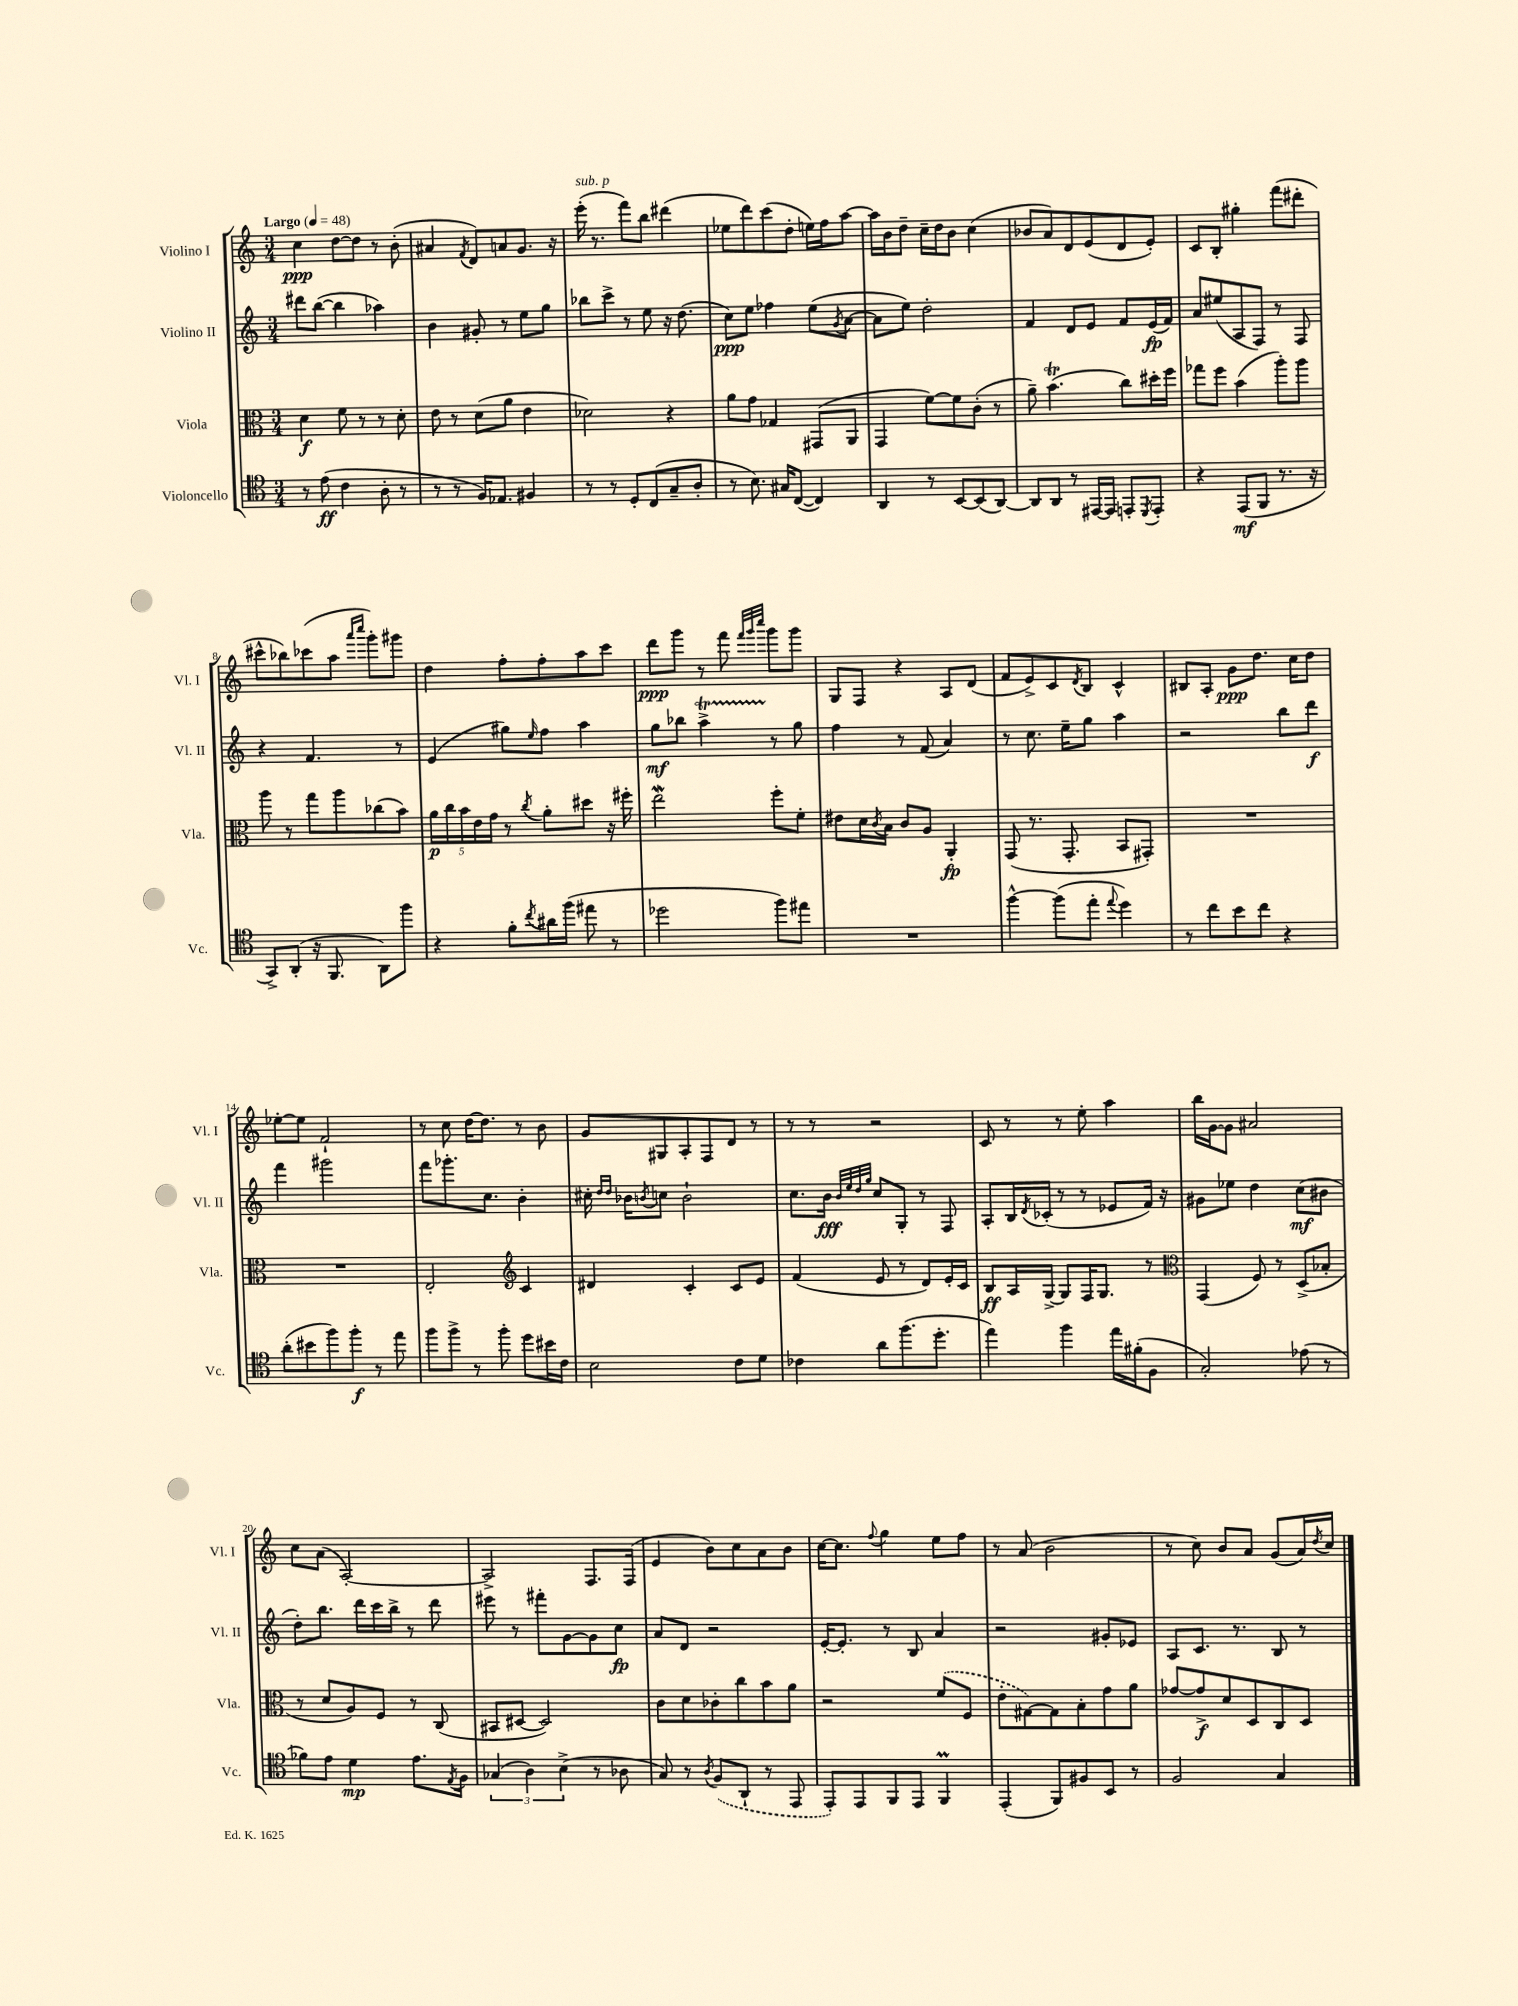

**kern	**dynam	**kern	**dynam	**kern	**dynam	**kern	**dynam
*part4	*part4	*part3	*part3	*part2	*part2	*part1	*part1
*staff4	*staff4	*staff3	*staff3	*staff2	*staff2	*staff1	*staff1
*I"Violoncello	*	*I"Viola	*	*I"Violino II	*	*I"Violino I	*
*I'Vc.	*	*I'Vla.	*	*I'Vl. II	*	*I'Vl. I	*
*clefC4	*	*clefC3	*	*clefG2	*	*clefG2	*
*k[]	*	*k[]	*	*k[]	*	*k[]	*
*M3/4	*	*M3/4	*	*M3/4	*	*M3/4	*
*MM48	*	*MM48	*	*MM48	*	*MM48	*
=1	=1	=1	=1	=1	=1	=1	=1
!	!	!	!	!	!	!LO:TX:a:B:t=Largo	!
8r	.	4d\	f	8ddd#X\L	.	4cc\	ppp
(8e\	ff	.	.	([8bb\J	.	.	.
4c\	.	8f\	.	4bb\]	.	[8dd\L	.
.	.	8r	.	.	.	8dd\J]	.
8A'\	.	8r	.	4aa-X\)	.	8r	.
8r	.	8d'\	.	.	.	(8b'\	.
=2	=2	=2	=2	=2	=2	=2	=2
8r	.	8e\	.	4b\	.	4a#X/	.
8r	.	8r	.	.	.	.	.
.	.	.	.	.	.	8qf/	.
16F/KL)	.	(8d\L	.	8g#X'/	.	8d/L)	.
8.E-X/J	.	.	.	.	.	.	.
.	.	8a\J	.	8r	.	8an/	.
4F#X/	.	4e\	.	8ee\L	.	8.g/J	.
.	.	.	.	8gg\J	.	.	.
.	.	.	.	.	.	16r	.
=3	=3	=3	=3	=3	=3	=3	=3
!	!	!	!	!	!	!LO:TX:a:i:t=sub. p	!
8r	.	2d-X\)	.	8bb-X\L	.	(16eee'\	.
.	.	.	.	.	.	8.r	.
8r	.	.	.	8ccc^\J	.	.	.
8D'/L	.	.	.	8r	.	8fff\L)	.
(8C/	.	.	.	8ee\	.	8bb\J	.
8G~/	.	4r	.	16r	.	(4ddd#X\	.
.	.	.	.	(8.dd\	.	.	.
8A'/J	.	.	.	.	.	.	.
=4	=4	=4	=4	=4	=4	=4	=4
8r	.	8a\L	.	8cc\L)	ppp	8ee-X\L	.
8.B\)	.	8g\J	.	8ee\J	.	8ddd\)	.
.	.	4G-X/	.	4ff-X\	.	(8ccc\	.
16G#X/KL	.	.	.	.	.	.	.
([8C/J	.	.	.	.	.	8dd'\J	.
4C/])	.	(8GG#X/L	.	(8ee\L	.	16een\LL)	.
.	.	.	.	.	.	16ff\J	.
.	.	.	.	8qg/	.	.	.
.	.	8AA/J	.	[8a\J	.	[8aa\J	.
=5	=5	=5	=5	=5	=5	=5	=5
4AA/	.	4GG/	.	8a\L]	.	16aa\LL]	.
.	.	.	.	.	.	16b\J	.
.	.	.	.	8ee\J)	.	8dd~\J	.
8r	.	[8f\L)	.	2dd'\	.	16cc~\LL	.
.	.	.	.	.	.	16dd\J	.
[8BB/L	.	8f\]	.	.	.	8b\J	.
(8BB/]	.	(8c'\J	.	.	.	(4cc\	.
[8AA/J)	.	8r	.	.	.	.	.
=6	=6	=6	=6	=6	=6	=6	=6
8AA/L]	.	8a~\)	.	4f/	.	8b-X/L	.
8AA/J	.	(4.bt\	.	.	.	8a/)	.
8r	.	.	.	8d/L	.	8d/	.
[16EE#X/LL	.	.	.	8e/J	.	(8e/	.
16EE#/JJ]	.	.	.	.	.	.	.
8EEn'/L	.	8cc\L)	.	8f/L	.	8d/	.
8qDD/	.	.	.	.	.	.	.
8EE'/J	.	16dd#X'\L	.	(16e/L	fp	8e'/J)	.
.	.	16ff\JJ	.	16f/JJ)	.	.	.
=7	=7	=7	=7	=7	=7	=7	=7
4r	.	8gg-X\L	.	8a/L	.	8c/L	.
.	.	8ff\J	.	(8ee#X/	.	8B'/J	.
(8EE/L	mf	(4b\	.	8A/	.	4gg#X'\	.
8FF/J	.	.	.	8F/J)	.	.	.
8.r	.	8aa'\L)	.	8r	.	(8fff\L	.
.	.	8aa\J	.	8F/	.	8ddd#X'\J	.
16r	.	.	.	.	.	.	.
!!LO:LB:g=z
=8	=8	=8	=8	=8	=8	=8	=8
8GG^/L)	.	8aa\	.	4r	.	8ccc#X^^\L	.
(8AA'/J	.	8r	.	.	.	8bb-X\)	.
16r	.	8gg\L	.	4.f/	.	(8ccc-X\	.
8.FF/	.	.	.	.	.	.	.
.	.	8aa\	.	.	.	8aa\J	.
.	.	.	.	.	.	16qqaaa/LL	.
.	.	.	.	.	.	16qqcccc/JJ	.
8AA\L)	.	(8cc-X\	.	.	.	8ggg'\L)	.
8ff\J	.	8b\J)	.	8r	.	8ggg#X\J	.
=9	=9	=9	=9	=9	=9	=9	=9
4r	.	20a\LL	p	(4e/	.	4dd\	.
.	.	20cc\	.	.	.	.	.
.	.	20b\	.	.	.	.	.
.	.	20e\	.	.	.	.	.
.	.	20g\JJ	.	.	.	.	.
8f'\L	.	8r	.	8gg#X\L)	.	8ff'\L	.
8qcc/	.	8qcc/	.	16qqee/	.	.	.
16a#X\L	.	8a'\L	.	8ff\J	.	8ff'\	.
(16ff\JJ	.	.	.	.	.	.	.
8ee#X\	.	8dd#X\J	.	4aa\	.	8aa\	.
8r	.	16r	.	.	.	8ccc\J	.
.	.	16ff#X'\	.	.	.	.	.
=10	=10	=10	=10	=10	=10	=10	=10
2dd-X\	.	2eeW\	.	8gg\L	mf	8ddd\L	ppp
.	.	.	.	8bb-X\J	.	8ggg\J	.
.	.	.	.	4aaT^\	.	8r	.
.	.	.	.	.	.	8fff\	.
.	.	.	.	.	.	32qqfff/LLL	.
.	.	.	.	.	.	32qqggg/	.
.	.	.	.	.	.	32qqcccc/JJJ	.
8ff\L)	.	8ff'\L	.	8r	.	8ggg\L	.
8ee#X\J	.	8f'\J	.	8gg\	.	8ggg\J	.
=11	=11	=11	=11	=11	=11	=11	=11
2.r	.	8e#X\L	.	4ff\	.	8G/L	.
.	.	16d\L	.	.	.	8F/J	.
.	.	8qc/	.	.	.	.	.
.	.	16B\JJ	.	.	.	.	.
.	.	8c/L	.	8r	.	4r	.
.	.	8A/J	.	(8f/	.	.	.
.	.	4AA'/	fp	4a/)	.	8A/L	.
.	.	.	.	.	.	(8d/J	.
=12	=12	=12	=12	=12	=12	=12	=12
[4ff^^\	.	(8GG/	.	8r	.	8f/L	.
.	.	8.r	.	8.cc\	.	8e^/)	.
(8ff\L]	.	.	.	.	.	8c/	.
.	.	8.GG'/	.	16ee~\KL	.	.	.
.	.	.	.	.	.	8qd/	.
8ee'\J	.	.	.	8gg\J	.	8B/J	.
8qqee/	.	.	.	.	.	.	.
4dd\)	.	8BB/L	.	4aa\	.	4c^^/	.
.	.	8GG#X'/J)	.	.	.	.	.
=13	=13	=13	=13	=13	=13	=13	=13
8r	.	2.r	.	2r	.	8B#X/L	.
8cc\L	.	.	.	.	.	8A'/J	.
8b\	.	.	.	.	.	8g\L	ppp
8cc\J	.	.	.	.	.	8.dd\J	.
4r	.	.	.	8bb\L	.	.	.
.	.	.	.	.	.	16cc\KL	.
.	.	.	.	8ddd\J	f	8dd\J	.
!!LO:LB:g=z
=14	=14	=14	=14	=14	=14	=14	=14
(8a'\L	.	2.r	.	4fff\	.	[8ee-X'\L	.
8b#X\	.	.	.	.	.	8ee-\J]	.
8ff\)	.	.	.	2ggg#X\	.	2f`/	.
8ff'\J	f	.	.	.	.	.	.
8r	.	.	.	.	.	.	.
8ee\	.	.	.	.	.	.	.
=15	=15	=15	=15	=15	=15	=15	=15
8ff\L	.	2E'/	.	8fff\L	.	8r	.
8ff^\J	.	.	.	8.ggg-X'\	.	8cc\	.
8r	.	.	.	.	.	[16dd\KL	.
.	.	.	.	8.cc\J	.	8.dd\J]	.
8ff'\	.	.	.	.	.	.	.
*	*	*clefG2	*	*	*	*	*
8dd\L	.	4c/	.	4b'\	.	8r	.
16b#X\L	.	.	.	.	.	8b\	.
16c\JJ	.	.	.	.	.	.	.
=16	=16	=16	=16	=16	=16	=16	=16
2B\	.	4d#X/	.	16cc#X'\	.	8g/L	.
.	.	.	.	16qqdd/LL	.	.	.
.	.	.	.	16qqdd/JJ	.	.	.
.	.	.	.	16b-X\KL	.	.	.
.	.	.	.	8qbn/	.	.	.
.	.	.	.	8ccn\J	.	8G#X/	.
.	.	4c'/	.	2b`\	.	8A'/	.
.	.	.	.	.	.	8F/	.
8c\L	.	8c/L	.	.	.	8d/J	.
8d\J	.	8e/J	.	.	.	8r	.
=17	=17	=17	=17	=17	=17	=17	=17
4c-X\	.	(4f/	.	8.cc\L	.	8r	.
.	.	.	.	.	.	8r	.
.	.	.	.	16b\Jk	fff	.	.
.	.	.	.	32qqb/LLL	.	.	.
.	.	.	.	32qqee/	.	.	.
.	.	.	.	32qqdd/	.	.	.
.	.	.	.	32qqgg/JJJ	.	.	.
8a\L	.	8e/	.	8cc/L	.	2r	.
(8.ff\	.	8r	.	8G'/J	.	.	.
.	.	8d/L)	.	8r	.	.	.
8.dd'\J	.	.	.	.	.	.	.
.	.	16e'/L	.	8F/	.	.	.
.	.	16c/JJ	.	.	.	.	.
=18	=18	=18	=18	=18	=18	=18	=18
4ee\)	.	8B/L	ff	8A'/L	.	8c/	.
.	.	16A/L	.	16B/L	.	8r	.
.	.	.	.	8qd/	.	.	.
.	.	[16G^/JJ	.	(16c-X'/JJ	.	.	.
4ff\	.	8G/L]	.	8r	.	8r	.
.	.	16F/K	.	8r	.	8ee'\	.
.	.	8.G/J	.	.	.	.	.
16ee\LL	.	.	.	8e-X/L	.	4aa\	.
(16f#X'\J	.	.	.	.	.	.	.
8F\J	.	8r	.	16f/Jk)	.	.	.
.	.	.	.	16r	.	.	.
=19	=19	=19	=19	=19	=19	=19	=19
*	*	*clefC3	*	*	*	*	*
2G'/)	.	(4GG/	.	8g#X\L	.	16bb\LL	.
.	.	.	.	.	.	[16g\J	.
.	.	.	.	8ee-X\J	.	8g\J]	.
.	.	8F/)	.	4dd\	.	2a#X/	.
.	.	8r	.	.	.	.	.
(8e-X\	.	(8D^/L	.	(8cc\L	mf	.	.
8r	.	8B-X'/J	.	8b#X\J	.	.	.
!!LO:LB:g=z
=20	=20	=20	=20	=20	=20	=20	=20
8f-X\L)	.	8r	.	8dd'\L)	.	8cc\L	.
8e\J	.	8d/L	.	8.bb\J	.	(8a\J	.
4d\	mp	8A/)	.	.	.	[2A'/)	.
.	.	.	.	16ddd\LL	.	.	.
.	.	8F/J	.	16ccc\	.	.	.
.	.	.	.	16bb^\JJ	.	.	.
8.e\L	.	8r	.	8r	.	.	.
.	.	(8C/	.	8ddd\	.	.	.
8qE/	.	.	.	.	.	.	.
16F\Jk	.	.	.	.	.	.	.
=21	=21	=21	=21	=21	=21	=21	=21
(6G-X/	.	8BB#X/L	.	8eee#X\	.	2A^/]	.
.	.	[8D#X/J	.	8r	.	.	.
6A\)	.	.	.	.	.	.	.
.	.	2D#/])	.	8fff#X'\L	.	.	.
(6B^\	.	.	.	.	.	.	.
.	.	.	.	[8g\	.	.	.
8r	.	.	.	8g\]	.	8.F/L	.
8A-X\	.	.	.	8cc\J	fp	.	.
.	.	.	.	.	.	(16F/Jk	.
=22	=22	=22	=22	=22	=22	=22	=22
8G/)	.	8c\L	.	8a/L	.	4e/	.
8r	.	8d\	.	8d/J	.	.	.
8qA/	.	.	.	.	.	.	.
(8F/L	.	8c-X'\	.	2r	.	8b\L)	.
8AA`/J	.	8cc\	.	.	.	8cc\	.
8r	.	8b\	.	.	.	8a\	.
8EE/	.	8a\J	.	.	.	8b\J	.
=23	=23	=23	=23	=23	=23	=23	=23
8EE'/L)	.	2r	.	[16e'/KL	.	[16cc\KL	.
.	.	.	.	8.e'/J]	.	8.cc\J]	.
8EE/	.	.	.	.	.	.	.
.	.	.	.	.	.	8qqff/	.
8FF/	.	.	.	8r	.	4gg\	.
8EE/J	.	.	.	8B/	.	.	.
4FFM/	.	(8f/L	.	4a/	.	8ee\L	.
.	.	8F/J	.	.	.	8ff\J	.
=24	=24	=24	=24	=24	=24	=24	=24
(4EE'/	.	8e'\L	.	2r	.	8r	.
.	.	[8G#X\)	.	.	.	(8a/	.
8FF/L)	.	8G#\]	.	.	.	2b\	.
8F#X/	.	8B'\	.	.	.	.	.
8BB/J	.	8g\	.	8g#X'/L	.	.	.
8r	.	8a\J	.	8e-X/J	.	.	.
=25	=25	=25	=25	=25	=25	=25	=25
2F/	.	[8g-X/L	.	8A/L	.	8r	.
.	.	8g-^/]	f	8.c/J	.	8cc\)	.
.	.	8d/	.	.	.	8b/L	.
.	.	.	.	8.r	.	.	.
.	.	8D/	.	.	.	8a/J	.
4G/	.	8C/	.	8B/	.	(8g/L	.
.	.	8D/J	.	8r	.	16a/L)	.
.	.	.	.	.	.	8qdd/	.
.	.	.	.	.	.	16cc/JJ	.
==	==	==	==	==	==	==	==
*-	*-	*-	*-	*-	*-	*-	*-
